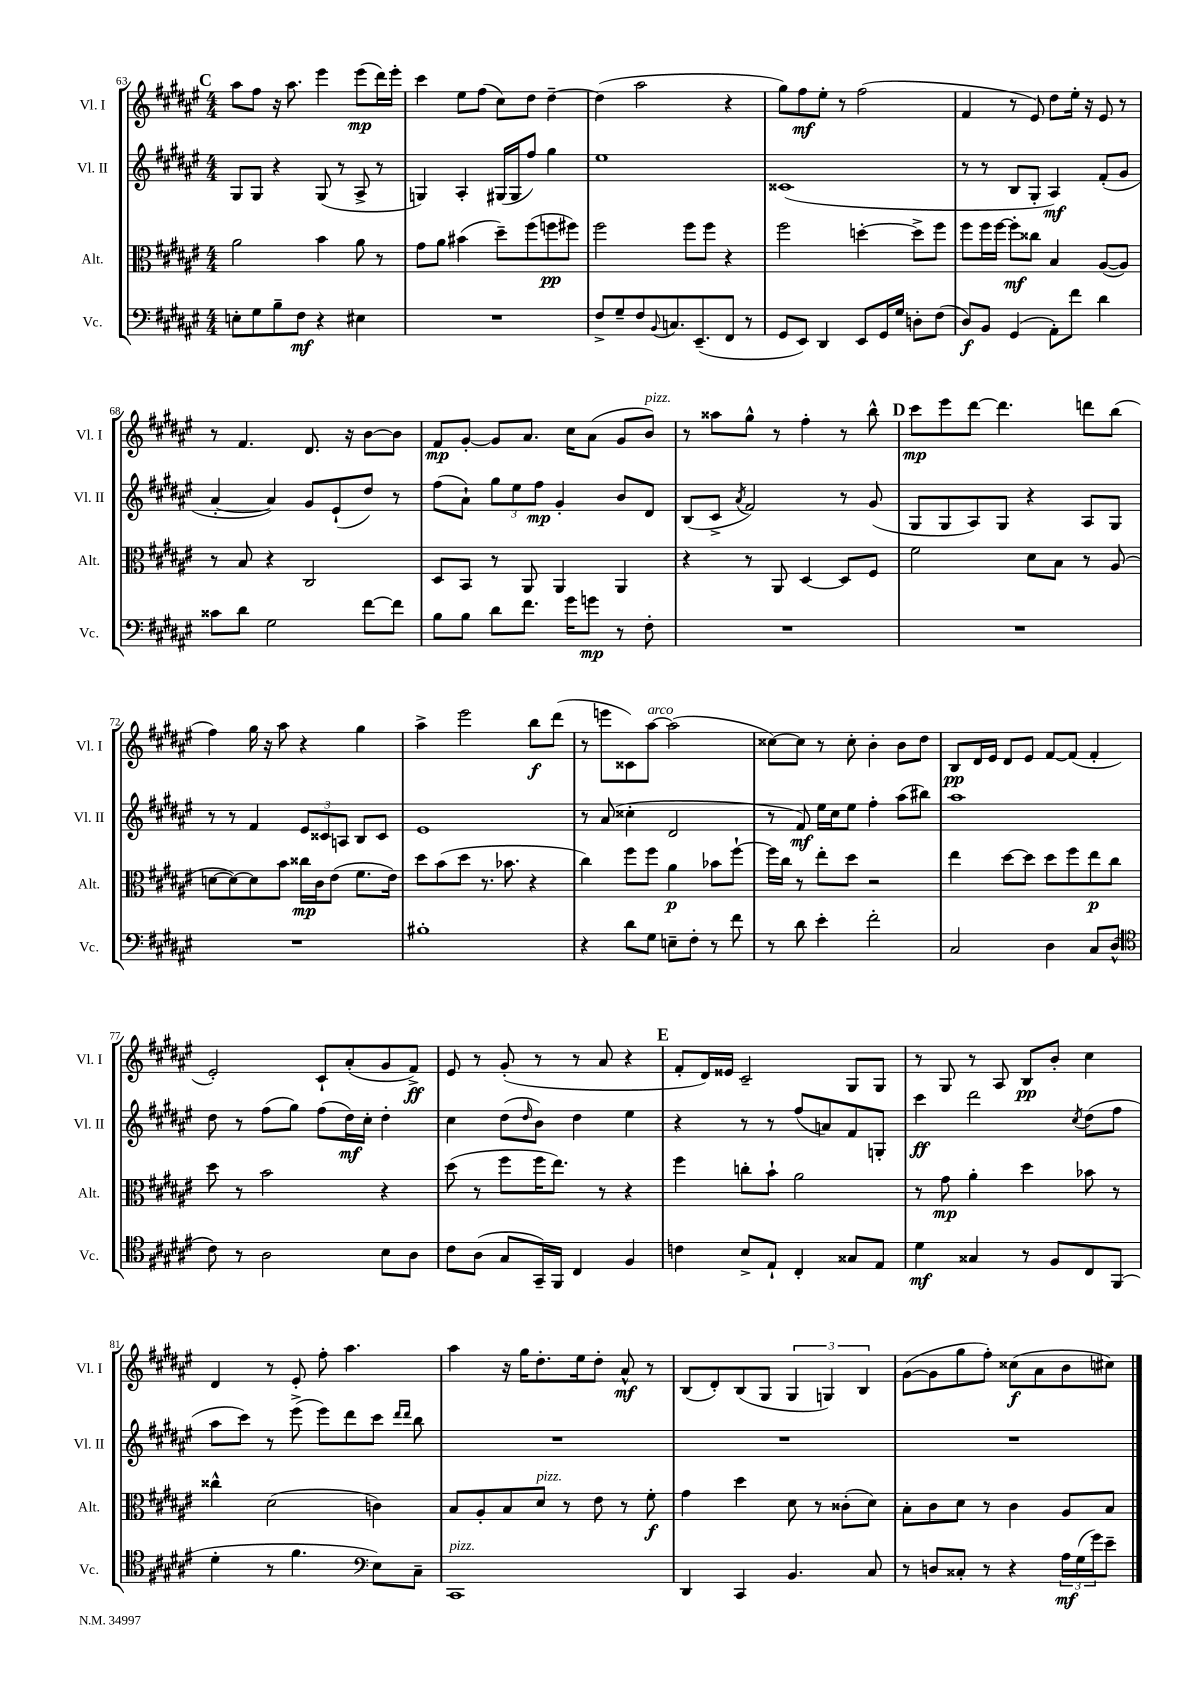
<<
\new StaffGroup <<
\new Staff = "s0" \with { instrumentName = "Vl. I" shortInstrumentName = "Vl. I" } {
    \clef treble \key fis \major \numericTimeSignature \time 4/4
    \mark \markup { \bold "C" } ais''8 fis''8 r16 ais''8. eis'''4 eis'''8\mp( dis'''16) eis'''16-. |
    cis'''4 eis''8 fis''8( cis''8) dis''8 dis''4~-- |
    dis''4( ais''2 r4 |
    gis''8) fis''8\mf eis''8-. r8 fis''2( |
    fis'4 r8 eis'8) dis''8 eis''16-. r16 eis'8 r8 |
    r8 fis'4. dis'8. r16 b'8~ b'8 |
    fis'8\mp gis'8~-. gis'8 ais'8. cis''16 ais'8( gis'8 b'8^\markup { \italic "pizz." }) |
    r8 aisis''8 gis''8-^ r8 fis''4-. r8 b''8-^ |
    \mark \markup { \bold "D" } cis'''8\mp eis'''8 dis'''8~ dis'''4. d'''8 b''8( |
    fis''4) gis''16 r16 ais''8 r4 gis''4 |
    ais''4-> eis'''2 b''8\f dis'''8( |
    r8 e'''8 cisis'8) ais''8~^\markup { \italic "arco" } ais''2( |
    cisis''8~) cisis''8 r8 cisis''8-. b'4-. b'8 dis''8 |
    b8\pp dis'16 eis'16 dis'8 eis'8 fis'8~ fis'8( fis'4-. |
    eis'2-.) cis'8-! ais'8-.( gis'8 fis'8->\ff) |
    eis'8 r8 gis'8-.( r8 r8 ais'8 r4 |
    \mark \markup { \bold "E" } fis'8-. dis'16) eisis'16 cis'2-- gis8 gis8 |
    r8 gis8 r8 ais8 b8\pp b'8-. cis''4 |
    dis'4 r8 eis'8-. fis''8-. ais''4. |
    ais''4 r16 gis''16 dis''8.-. eis''16 dis''8-. ais'8-^\mf r8 |
    b8( dis'8-.) b8( gis8 \tuplet 3/2 { gis4 g4) b4 } |
    gis'8~( gis'8 gis''8 fis''8-.) cisis''8\f( ais'8 b'8 cis''8) \bar "|." |
}
\new Staff = "s1" \with { instrumentName = "Vl. II" shortInstrumentName = "Vl. II" } {
    \clef treble \key fis \major \numericTimeSignature \time 4/4
    \mark \markup { \bold "C" } gis8 gis8 r4 gis8( r8 ais8-> r8 |
    g4) ais4-. gis16( gis16 fis''8) gis''4 |
    eis''1 |
    cisis'1( |
    r8 r8 b8 gis8-. ais4\mf) fis'8-.( gis'8 |
    ais'4~-. ais'4) gis'8 eis'8-!( dis''8) r8 |
    fis''8( ais'8-!) \tuplet 3/2 { gis''8 eis''8 fis''8\mp } gis'4-. b'8 dis'8 |
    b8( cis'8-> \acciaccatura { ais'8 } fis'2) r8 gis'8( |
    \mark \markup { \bold "D" } gis8 gis8 ais8) gis8 r4 ais8 gis8 |
    r8 r8 fis'4 \tuplet 3/2 { eis'8 cisis'8 a8 } b8 cisis'8 |
    eis'1 |
    r8 ais'8( cisis''4-. dis'2 |
    r8 fis'8\mf) eis''16 cis''16 eis''8 fis''4-. ais''8( bis''8) |
    ais''1 |
    dis''8 r8 fis''8( gis''8) fis''8( dis''16\mf) cis''16-. dis''4-. |
    cis''4 dis''8( \grace { dis''16 } b'8) dis''4 eis''4 |
    \mark \markup { \bold "E" } r4 r8 r8 fis''8( a'8) fis'8 g8-. |
    cis'''4\ff dis'''2 \acciaccatura { cis''8 } dis''8( fis''8 |
    ais''8 cis'''8) r8 eis'''8->( eis'''8) dis'''8 cis'''8 \grace { dis'''16 dis'''16 } b''8 |
    R1 |
    R1 |
    R1 \bar "|." |
}
\new Staff = "s2" \with { instrumentName = "Alt." shortInstrumentName = "Alt." } {
    \clef alto \key fis \major \numericTimeSignature \time 4/4
    \mark \markup { \bold "C" } ais'2 b'4 ais'8 r8 |
    gis'8 ais'8 bis'4( dis''8--) fis''8( f''8\pp fis''8) |
    fis''2 fis''8 fis''8 r4 |
    fis''2 d''4~-. d''8-> fis''8 |
    fis''8 fis''16 fis''16~ fis''8-.\mf cisis''8 b4 ais8~( ais8) |
    r8 b8 r4 cis2 |
    dis8 b,8 r8 ais,8 ais,4 ais,4 |
    r4 r8 ais,8 dis4~ dis8 fis8 |
    \mark \markup { \bold "D" } fis'2 dis'8 b8 r8 ais8( |
    d'8~ d'8~) d'8 b'8 cisis''16\mp cis'16 eis'8( fis'8. eis'16) |
    dis''8 b'8( dis''8 r8. bes'8. r4 |
    cis''4) fis''8 fis''8 ais'4\p bes'8 fis''8~-! |
    fis''16 cis''16 r8 eis''8-. dis''8 r2 |
    eis''4 dis''8~ dis''8 dis''8 fis''8 eis''8\p cis''8 |
    dis''8 r8 b'2 r4 |
    dis''8( r8 fis''8 fis''16 eis''8.) r8 r4 |
    \mark \markup { \bold "E" } fis''4 c''8-. b'8-! ais'2 |
    r8 gis'8\mp ais'4-. dis''4 bes'8 r8 |
    cisis''4-^ dis'2( c'4) |
    b8 ais8-. b8 dis'8^\markup { \italic "pizz." } r8 eis'8 r8 fis'8-.\f |
    gis'4 dis''4 dis'8 r8 cisis'8-.( dis'8) |
    b8-. cis'8 dis'8 r8 cis'4 ais8 b8 \bar "|." |
}
\new Staff = "s3" \with { instrumentName = "Vc." shortInstrumentName = "Vc." } {
    \clef bass \key fis \major \numericTimeSignature \time 4/4
    \mark \markup { \bold "C" } e8-. gis8 b8-- fis8\mf r4 eis4 |
    R1 |
    fis8-> gis8-- fis8 \appoggiatura { b,8 } c8. eis,8.--( fis,8 r8 |
    gis,8 eis,8) dis,4 eis,8 gis,16 gis16 d8-. fis8( |
    dis8\f) b,8 gis,4( ais,8-.) fis'8 dis'4 |
    cisis'8 dis'8 gis2 fis'8~ fis'8 |
    b8 b8 dis'8 fis'8. gis'16 g'8\mp r8 fis8-. |
    R1 |
    \mark \markup { \bold "D" } R1 |
    R1 |
    bis1-. |
    r4 dis'8 gis8 e8-- fis8-. r8 fis'8 |
    r8 dis'8 eis'4-. fis'2-. |
    cis2 dis4 cis8 dis8-^( |
    \clef tenor cis'8) r8 ais2 b8 ais8 |
    cis'8 ais8( gis8 gis,16--) fis,16 cis4 fis4 |
    \mark \markup { \bold "E" } c'4 b8-> eis8-! cis4-. gisis8 eis8 |
    dis'4\mf gisis4 r8 fis8 cis8 fis,8( |
    dis'4-. r8 fis'4. \clef bass eis8) cis8-- |
    cis,1^\markup { \italic "pizz." } |
    dis,4 cis,4 b,4. cis8 |
    r8 d8 cisis8-. r8 r4 \tuplet 3/2 { ais16\mf gis16( gis'16) } eis'8-- \bar "|." |
}
>>
>>
\layout { \context { \Score currentBarNumber = #63 } }
